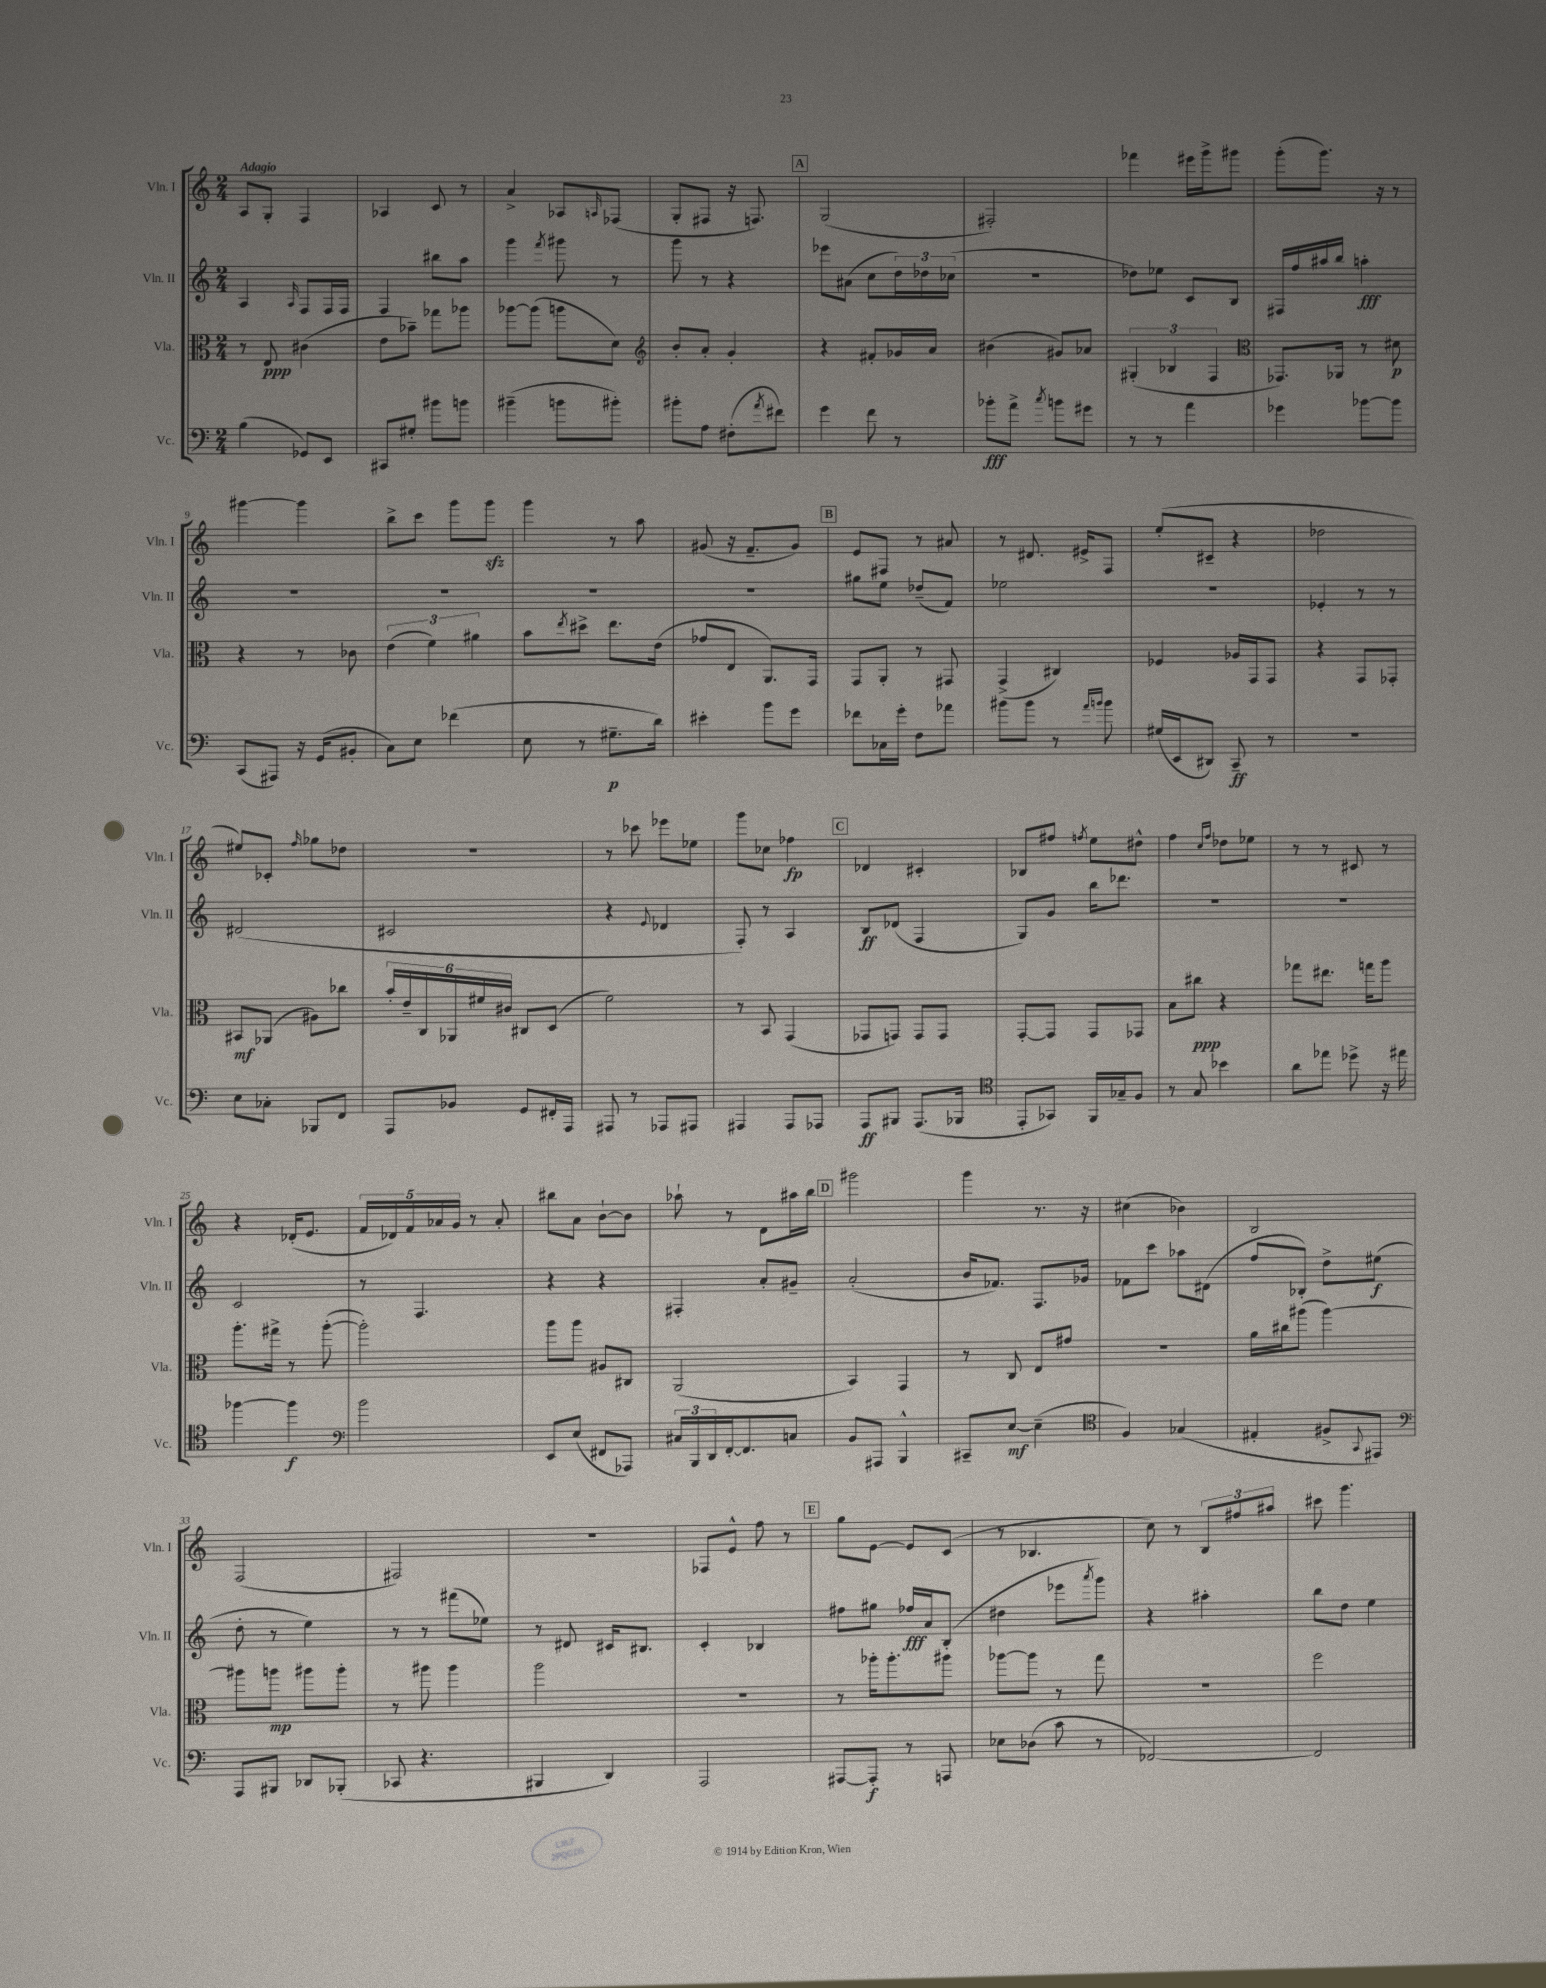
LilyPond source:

<<
\new StaffGroup <<
\new Staff = "s0" \with { instrumentName = "Vln. I" shortInstrumentName = "Vln. I" } {
    \clef treble \key c \major \numericTimeSignature \time 2/4 \tempo "Adagio"
    a8 g8-. f4 |
    aes4 c'8 r8 |
    a'4-> aes8 \grace { a16 } fes8( |
    g8-. fis8 r16 f8.) |
    \mark \markup { \box "A" } g2( |
    fis2-.) |
    fes'''4 eis'''16 g'''16-> gis'''8 |
    g'''8-.( g'''8.) r16 r8 |
    gis'''4~ gis'''4 |
    b''8-> c'''8 g'''8 g'''8\sfz |
    g'''4 r8 a''8 |
    gis'8( r16 f'8.-- gis'8) |
    \mark \markup { \box "B" } e'8 fis8 r8 ais'8 |
    r8 dis'8. eis'16-> f8 |
    e''8-.( cis'8-- r4 |
    des''2 |
    eis''8) ces'8-. \grace { f''16 } ges''8 des''8 |
    R2 |
    r8 ces'''8 ees'''8 ees''8 |
    g'''8 ces''8 fes''4\fp |
    \mark \markup { \box "C" } des'4 cis'4-. |
    bes8 fis''8 \acciaccatura { f''8 } e''8 dis''8-^ |
    f''4 \grace { c''16 f''16 } des''8 ees''8 |
    r8 r8 cis'8 r8 |
    r4 des'16-.( e'8. |
    \tuplet 5/4 { f'16 des'16) f'16 aes'16 g'16 } r8 aes'8-. |
    bis''8 a'8 b'8~-! b'8 |
    aes''8-! r8 d'8 ais''16 b''16 |
    \mark \markup { \box "D" } gis'''2 |
    g'''4 r8. r16 |
    cis''4( bes'4) |
    b2 |
    f2( |
    fis2) |
    R2 |
    fes8 e'8-^ f''8 r8 |
    \mark \markup { \box "E" } g''8 e'8~ e'8 c'8( |
    r8 bes4. |
    c''8) r8 \tuplet 3/2 { b8 fis''8 ais''8 } |
    cis'''8 g'''4. \bar "|." |
}
\new Staff = "s1" \with { instrumentName = "Vln. II" shortInstrumentName = "Vln. II" } {
    \clef treble \key c \major \numericTimeSignature \time 2/4
    a4 \grace { a16 } f8 f16 f16 |
    f4 bis''8 a''8 |
    g'''4 \acciaccatura { f'''8 } gis'''8 r8 |
    g'''8 r8 r4 |
    \mark \markup { \box "A" } ees'''8 ais'8( c''8 \tuplet 3/2 { d''16) des''16 ces''16( } |
    R2 |
    des''8) ees''8 c'8 b8 |
    fis16 f''16 ais''16 b''16 a''4-.\fff |
    R2 |
    R2 |
    R2 |
    R2 |
    \mark \markup { \box "B" } gis''8 e''8 des''8--( f'8) |
    ees''2 |
    r2 |
    ees'4-. r8 r8 |
    dis'2( |
    cis'2 |
    r4 \appoggiatura { e'8 } des'4 |
    f8-.) r8 a4 |
    \mark \markup { \box "C" } b8\ff des'8( f4 |
    g8) g'8 b''16 des'''8. |
    R2 |
    R2 |
    c'2 |
    r8 f4. |
    r4 r4 |
    fis4-. a'8-. gis'8-- |
    \mark \markup { \box "D" } a'2-.( |
    b'16 fes'8.) f8. ges'16 |
    fes'8 c'''8 aes''8 dis'8( |
    f''8 bes8-.) d''8-> eis''8\f( |
    d''8-. r8 e''4) |
    r8 r8 fis'''8( ees''8) |
    r8 dis'8 cis'16 bis8. |
    c'4-. bes4 |
    \mark \markup { \box "E" } fis''8 gis''8 fes''16\fff a'16 b8-.( |
    dis''4 ees'''8 \acciaccatura { a'''8 } g'''8) |
    r4 ais''4-. |
    b''8 d''8 e''4 \bar "|." |
}
\new Staff = "s2" \with { instrumentName = "Vla." shortInstrumentName = "Vla." } {
    \clef alto \key c \major \numericTimeSignature \time 2/4
    r8 e8\ppp cis'4( |
    e'8 bes'8--) ges''8 aes''8 |
    aes''8~ aes''8( a''8 d'8) |
    \clef treble b'8-. a'8-. g'4-. |
    \mark \markup { \box "A" } r4 fis'8-. ges'16 a'16 |
    bis'4( gis'8) aes'8 |
    \tuplet 3/2 { gis4-.( bes4 f4 } |
    \clef alto ges,8.) aes,16 r8 dis'8\p |
    r4 r8 ces'8 |
    \tuplet 3/2 { e'4( f'4) ais'4 } |
    b'8 \acciaccatura { e''8 } dis''8-> e''8. e'16( |
    ges'8 e8 a,8.) g,16 |
    \mark \markup { \box "B" } g,8 a,8-. r8 gis,8 |
    g,4->( cis4) |
    fes4 aes16 g,16 g,8 |
    r4 g,8 ges,8-. |
    bis,8\mf aes,8( ais8) ces''8 |
    \tuplet 6/4 { b'16-. e'16-- c16 aes,16 fis'16 cis'16 } cis8 d8( |
    f'2) |
    r8 b,8 g,4( |
    \mark \markup { \box "C" } ges,8 g,8) g,8 g,8 |
    g,8~-. g,8 g,8 ges,8 |
    b8 cis''8\ppp r4 |
    ges''8 eis''8. g''16 a''8 |
    a''8.-. gis''16-> r8 a''8~-.( |
    a''2-.) |
    a''8 a''8 ais8 cis8 |
    a,2( |
    \mark \markup { \box "D" } b,4) g,4 |
    r8 c8 e8 gis'8 |
    R2 |
    a'16 cis''16 ais''8( ais''4~) |
    ais''8 a''8\mp ais''8 ais''8-. |
    r8 ais''8 ais''4 |
    a''2 |
    r2 |
    \mark \markup { \box "E" } r8 aes''16-. aes''8.-. ais''8 |
    aes''8~ aes''8 r8 g''8 |
    R2 |
    f''2 \bar "|." |
}
\new Staff = "s3" \with { instrumentName = "Vc." shortInstrumentName = "Vc." } {
    \clef bass \key c \major \numericTimeSignature \time 2/4
    b4( ges,8) e,8 |
    cis,8 gis8-. bis'8 b'8 |
    bis'4--( b'8 bis'8-.) |
    bis'8-. a8 fis8-.( \acciaccatura { a'8 } fis'8) |
    \mark \markup { \box "A" } g'4 f'8 r8 |
    bes'8-.\fff a'8-> \acciaccatura { c''8 } b'8 gis'8 |
    r8 r8 a'4 |
    ges'4 bes'8~ bes'8 |
    c,8( ais,,8) r16 g,16( bis,8-. |
    c8) e8 fes'4( |
    e8 r8 gis8.--\p d'16) |
    eis'4-. b'8 g'8 |
    \mark \markup { \box "B" } fes'8 ces16 g'16-. f8 aes'8 |
    bis'8 bis'8 r8 \grace { a'16 b'16 } b'8 |
    gis16( e,16 dis,8) c,8--\ff r8 |
    r2 |
    e8 ces8-. bes,,8 f,8 |
    a,,8 bes,8 g,8 fis,16-. a,,16 |
    ais,,8 r8 aes,,8 ais,,8 |
    ais,,4 ais,,8 aes,,8 |
    \mark \markup { \box "C" } a,,8\ff bis,,8 a,,8.( bes,,16 |
    \clef tenor e,8-. ges,8) f,16 ges16-- f8 |
    r8 g8 bes'4 |
    a'8 ees''8 des''8-> r16 eis''16 |
    fes''4~ fes''4\f |
    \clef bass b'2 |
    e,8 e8( fis,8 aes,,8) |
    \tuplet 3/2 { cis16 b,,16 d,16 } f,16~-. f,8. c8 |
    \mark \markup { \box "D" } b,8 ais,,8 b,,4-^ |
    cis,8-- e8~\mf e4--( |
    \clef tenor f4) ges4( |
    eis4-. fis8-> \appoggiatura { g,8 } eis,8) |
    \clef bass a,,8 bis,,8 des,8 bes,,8-.( |
    ces,8 r4. |
    bis,,4 d,4) |
    a,,2 |
    \mark \markup { \box "E" } ais,,8~ ais,,8-.\f r8 a,,8 |
    ees8 des8( c'8 r8 |
    fes,2~) |
    fes,2 \bar "|." |
}
>>
>>
